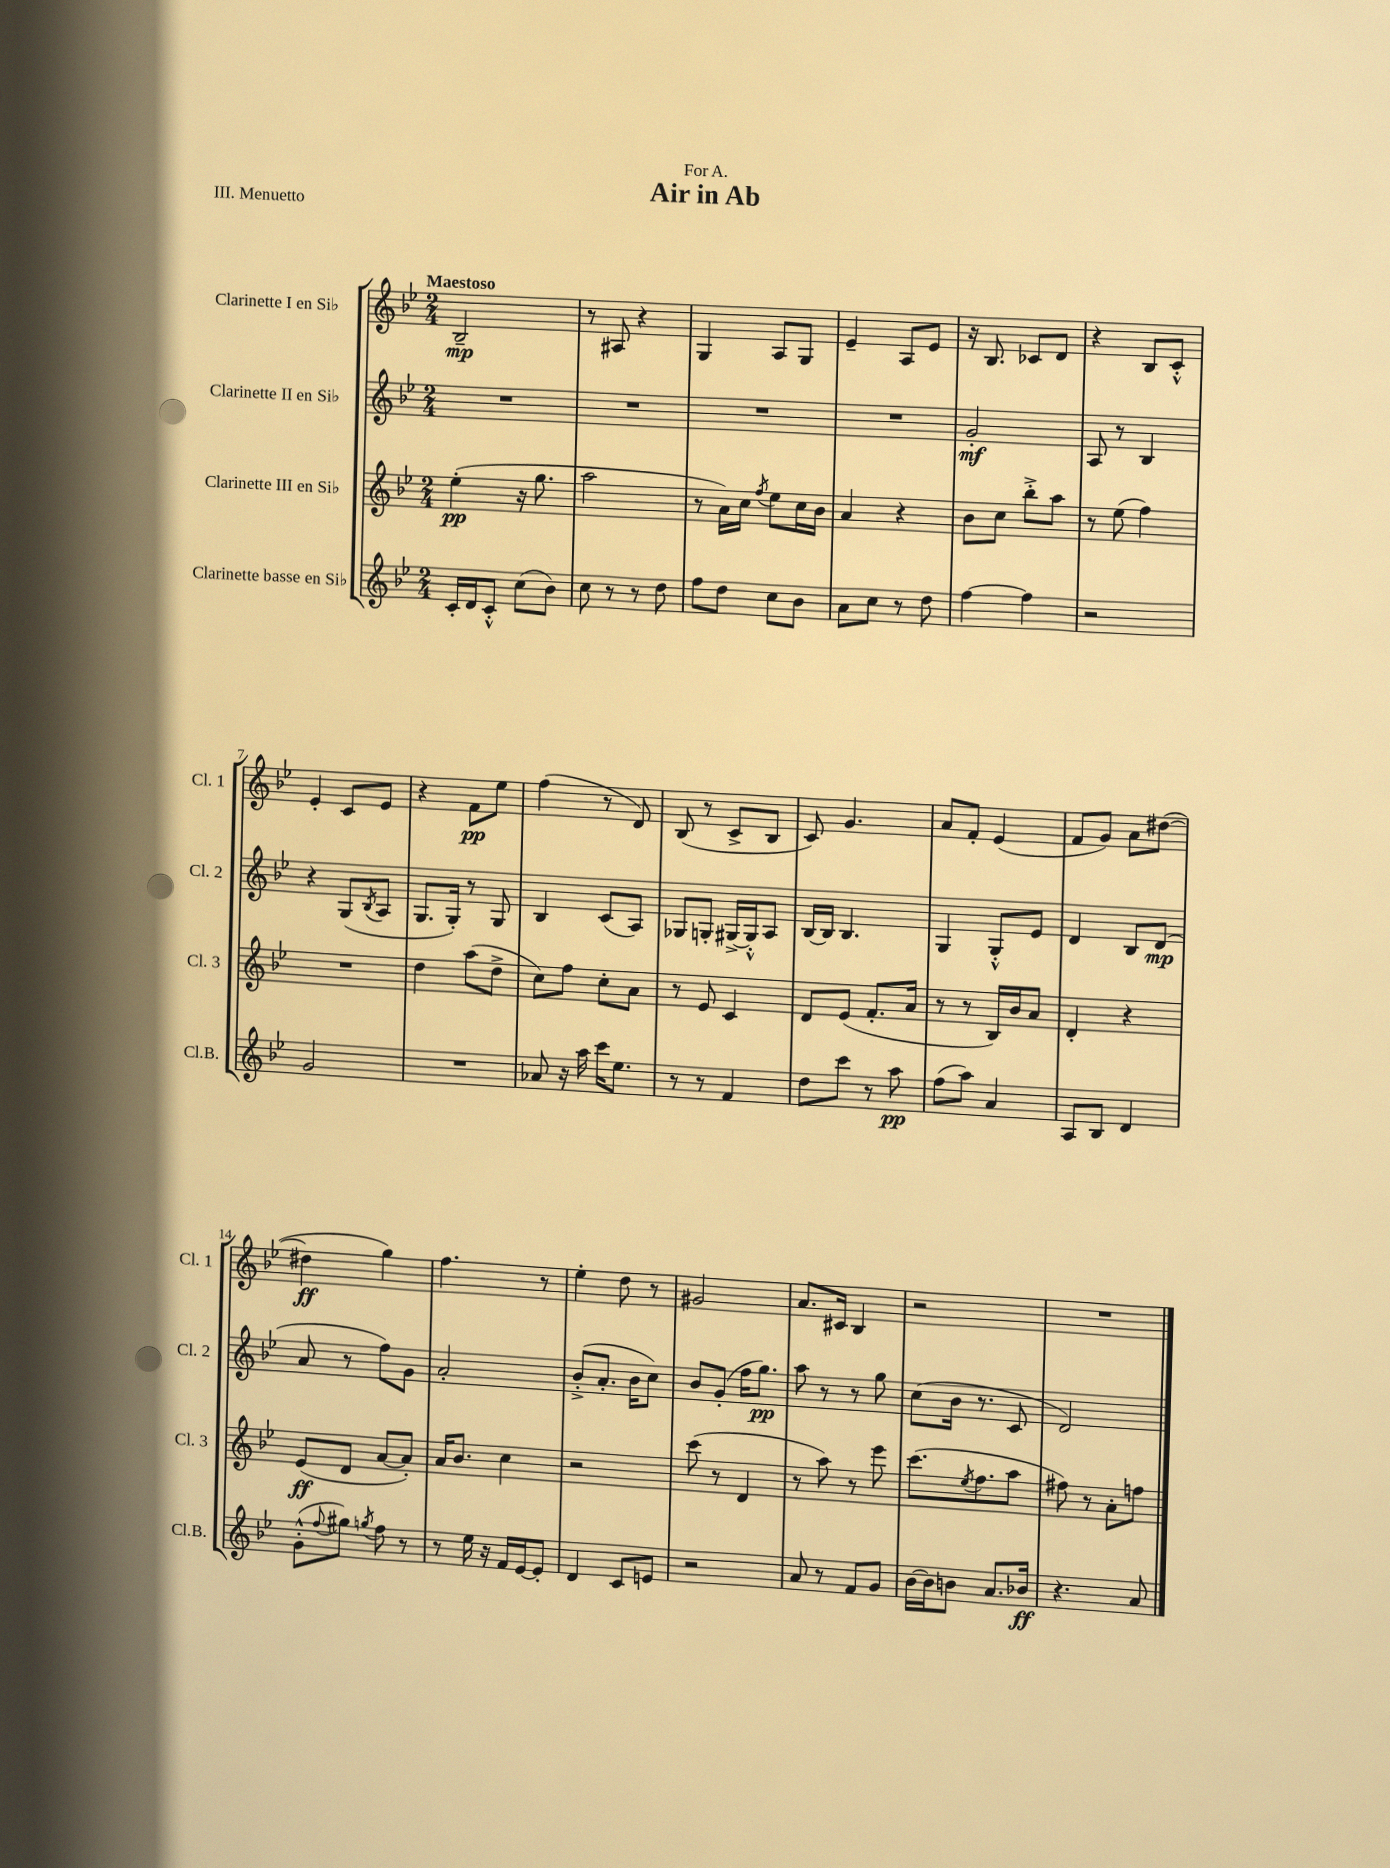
\header { title = "Air in Ab" dedication = "For A." piece = "III. Menuetto" }
<<
\new StaffGroup <<
\new Staff = "s0" \with { instrumentName = "Clarinette I en Sib" shortInstrumentName = "Cl. 1" } {
    \clef treble \key bes \major \numericTimeSignature \time 2/4 \tempo "Maestoso"
    bes2--\mp |
    r8 ais8 r4 |
    g4 a8 g8 |
    ees'4-- a8 ees'8 |
    r16 bes8. ces'8 d'8 |
    r4 bes8 c'8-.-^ |
    ees'4-. c'8 ees'8 |
    r4 f'8\pp ees''8 |
    f''4( r8 d'8) |
    bes8( r8 c'8-> bes8 |
    c'8) g'4. |
    a'8 f'8-. ees'4( |
    f'8 g'8) a'8 dis''8~( |
    dis''4\ff g''4) |
    f''4. r8 |
    ees''4-. d''8 r8 |
    gis'2 |
    a'8. cis'16 bes4 |
    r2 |
    R2 \bar "|." |
}
\new Staff = "s1" \with { instrumentName = "Clarinette II en Sib" shortInstrumentName = "Cl. 2" } {
    \clef treble \key bes \major \numericTimeSignature \time 2/4
    R2 |
    R2 |
    R2 |
    R2 |
    g'2-.\mf |
    a8 r8 bes4 |
    r4 g8( \acciaccatura { bes8 } a8 |
    g8. g16-.) r8 g8 |
    bes4 c'8( a8) |
    ges8 g8-. gis16~-> gis16-.-^ a8 |
    bes16~ bes16 bes4. |
    g4 g8-.-^ ees'8 |
    d'4 bes8 d'8\mp( |
    a'8 r8 f''8) g'8 |
    a'2-. |
    bes'8-.->( a'8.-. bes'16 c''8) |
    bes'8 g'8-.( f''16 g''8.\pp) |
    a''8 r8 r8 g''8 |
    c''8( bes'16 r8. c'8 |
    d'2) \bar "|." |
}
\new Staff = "s2" \with { instrumentName = "Clarinette III en Sib" shortInstrumentName = "Cl. 3" } {
    \clef treble \key bes \major \numericTimeSignature \time 2/4
    ees''4-.\pp( r16 g''8. |
    a''2 |
    r8 a'16) c''16 \acciaccatura { f''8 } ees''8 c''16 bes'16 |
    a'4 r4 |
    bes'8 c''8 bes''8-.-> a''8 |
    r8 ees''8( f''4) |
    R2 |
    d''4 a''8( d''8-> |
    c''8) f''8 c''8-. a'8 |
    r8 ees'8 c'4 |
    d'8 ees'8( f'8.-. a'16 |
    r8 r8 bes16) bes'16 a'8 |
    d'4-. r4 |
    ees'8\ff( d'8 a'8~ a'8-.) |
    a'16 bes'8. c''4 |
    r2 |
    c'''8( r8 d'4 |
    r8 a''8) r8 ees'''8 |
    c'''8.( \acciaccatura { ees''8 } f''8. a''8 |
    fis''8) r8 a'8-. f''8 \bar "|." |
}
\new Staff = "s3" \with { instrumentName = "Clarinette basse en Sib" shortInstrumentName = "Cl.B." } {
    \clef treble \key bes \major \numericTimeSignature \time 2/4
    c'16-. d'16 c'8-.-^ c''8( bes'8) |
    c''8 r8 r8 d''8 |
    f''8 d''8 c''8 bes'8 |
    a'8 c''8 r8 d''8 |
    f''4~ f''4 |
    r2 |
    g'2 |
    R2 |
    aes'8 r16 a''16 c'''16 ees''8. |
    r8 r8 f'4 |
    d''8 c'''8 r8 a''8\pp |
    f''8( a''8) a'4 |
    a8 bes8 d'4 |
    g'8-.-^( \appoggiatura { f''8 } gis''8) \acciaccatura { g''8 } f''8 r8 |
    r8 ees''16 r16 f'16 ees'16~ ees'8-. |
    d'4 c'8 e'8 |
    r2 |
    a'8 r8 f'8 g'8 |
    bes'16~ bes'16 b'8 a'8. bes'16\ff |
    r4. a'8 \bar "|." |
}
>>
>>
